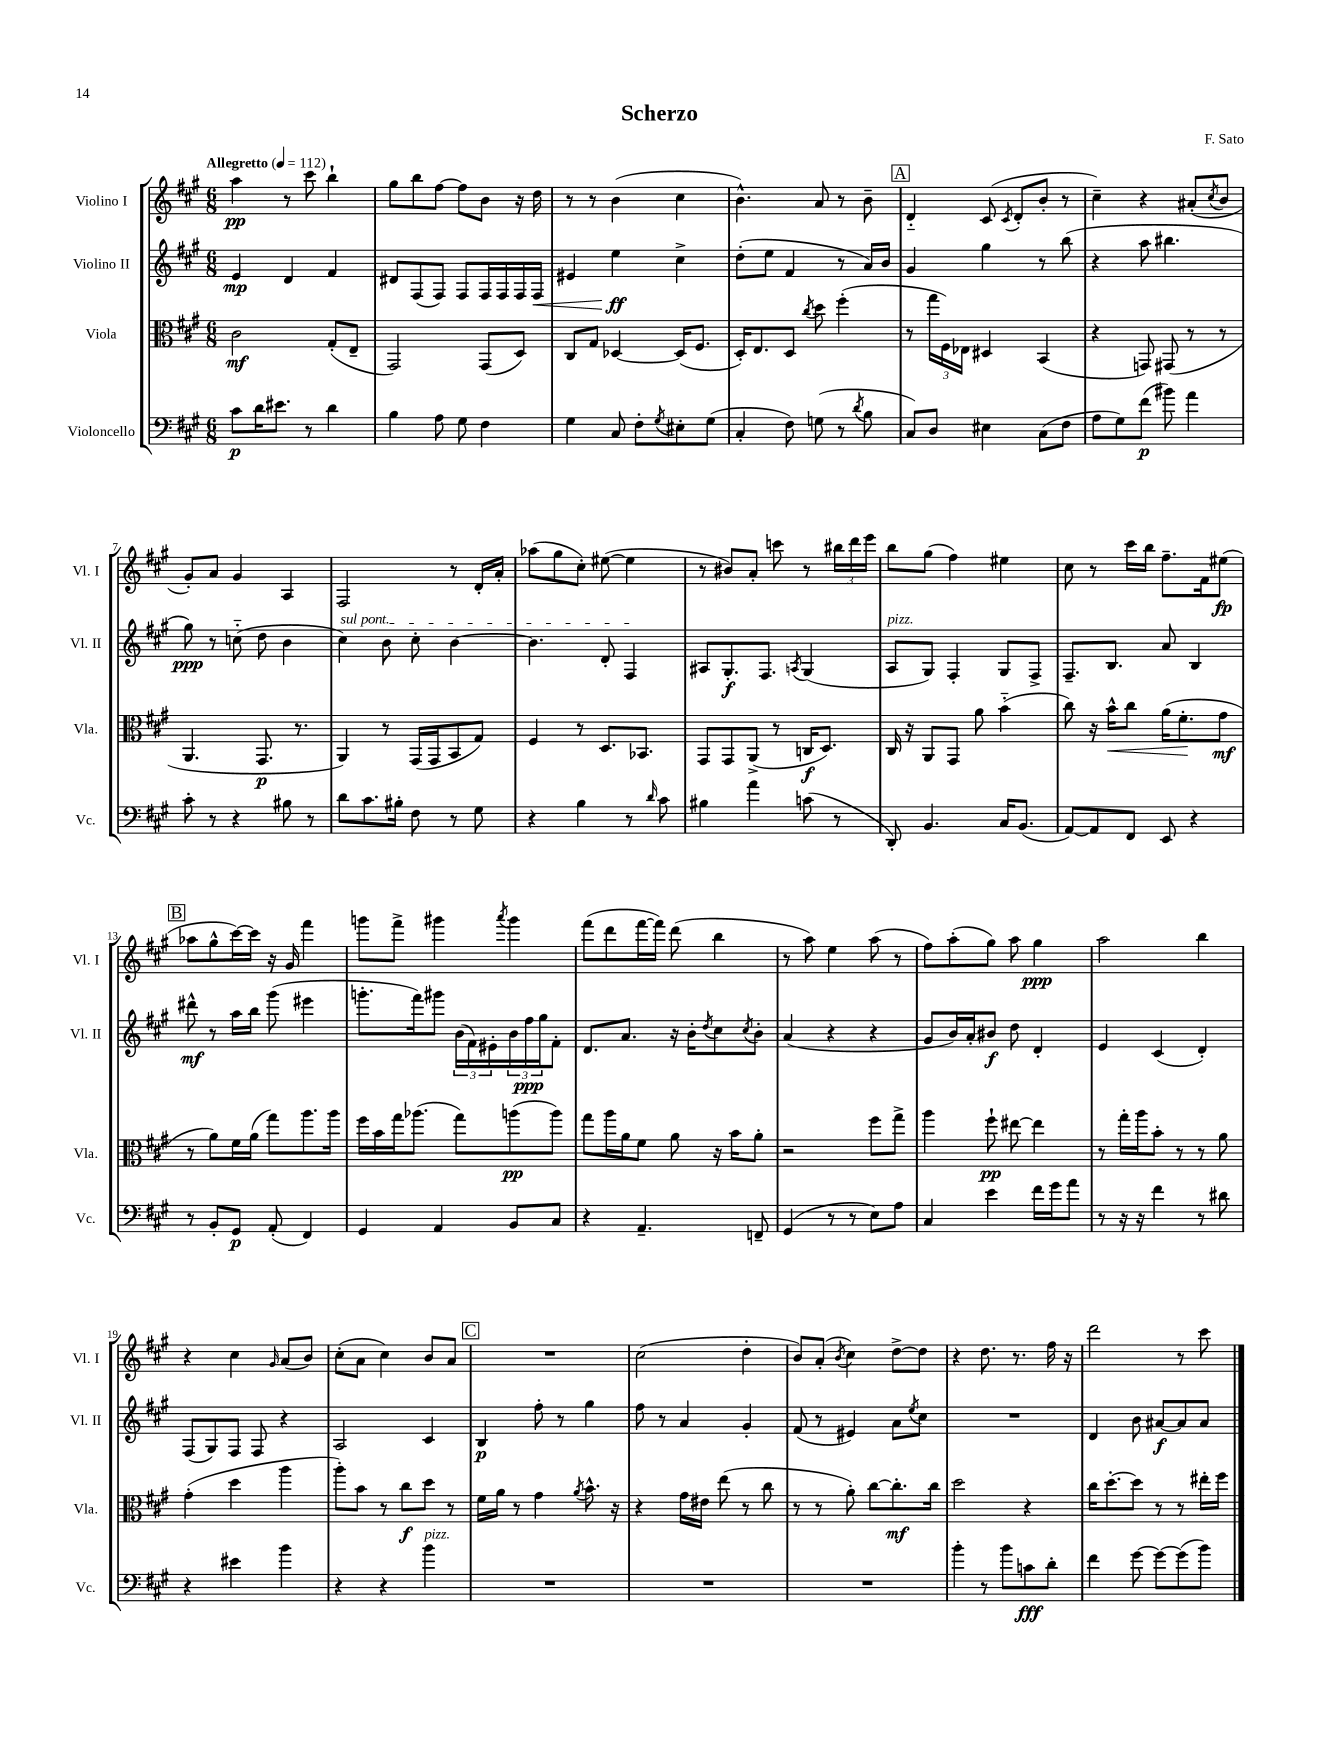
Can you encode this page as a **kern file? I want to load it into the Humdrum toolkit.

**kern	**kern	**kern	**kern
*staff4	*staff3	*staff2	*staff1
*clefF4	*clefC3	*clefG2	*clefG2
*k[f#c#g#]	*k[f#c#g#]	*k[f#c#g#]	*k[f#c#g#]
*M6/8	*M6/8	*M6/8	*M6/8
*MM112	*MM112	*MM112	*MM112
8c#	2c#	4e	4aa
16d	.	.	.
8.e#	.	.	.
.	.	4d	8r
8r	.	.	8ccc#
4d	(8G#'	4f#	4bb`
.	8E~	.	.
=	=	=	=
4B	2GG#)	8d#	8gg#
.	.	(8F#	8bb
8A	.	8F#)	[8ff#
8G#	.	8F#	8ff#]
4F#	(8GG#	16F#	8b
.	.	16F#	.
.	8D)	16F#	16r
.	.	16F#	16dd
=	=	=	=
4G#	8C#	4e#	8r
.	8G#	.	8r
8C#	[4D-	4ee	(4b
8F#'	.	.	.
8qG#	.	.	.
8E#'	(16D-]	4cc#^	4cc#
.	8.F#	.	.
(8G#	.	.	.
=	=	=	=
4C#'	16D')	(8dd'	4.b^^)
.	8.E	.	.
.	.	8ee	.
8F#)	8D	4f#	.
.	8qcc#	.	.
(8G	8dd	.	8a
8r	(4ff#'	8r	8r
8qd	.	.	.
8B	.	16a)	8b~
.	.	16b	.
=	=	=	=
8C#)	8r	4g#	4d'~
8D	24gg#	.	.
.	24F#)	.	.
.	24E-	.	.
4E#	4D#	4gg#	(8c#
.	.	.	8qc#
.	.	.	8d'
(8C#	(4BB	8r	8b'
8F#	.	(8bb	8r
=	=	=	=
8A	4r	4r	4cc#~)
8G#)	.	.	.
(8f#	8GG)	8aa	4r
8b#)	(8GG#	4.bb#	.
4a	8r	.	(8a#'
.	.	.	8qcc#
.	8r	.	8b
=	=	=	=
8c#'	4.AA	8gg#)	8g#')
8r	.	8r	8a
4r	.	(8cc'~	4g#
.	8.GG#	8dd	.
8B#	.	4b	4A
.	8.r	.	.
8r	.	.	.
=	=	=	=
8d	4AA)	4cc#)	2F#
8.c#	.	.	.
.	8r	8b	.
16B#'	.	.	.
8F#	(16GG#	8cc#'	.
.	16GG#	.	.
8r	8BB	[4b	8r
8G#	8G#)	.	16d'
.	.	.	16a'
=	=	=	=
4r	4F#	4.b]	(8aa-
.	.	.	8gg#
4B	8r	.	8cc#')
.	8.D	8d'	([8ee#
8r	.	4F#	4ee#]
.	8.BB-	.	.
16qqd	.	.	.
8c#	.	.	.
=	=	=	=
4B#	8GG#	8A#	8r
.	8GG#	8.G#'	8b#)
4a	(8AA^	.	8a'
.	.	8.F#	.
.	8r	.	8ccc
.	.	8qA	.
(8c	16C	(4G#	8r
.	8.D)	.	.
8r	.	.	24bb#
.	.	.	24ddd
.	.	.	24eee
=	=	=	=
8DD')	16C#	8A	8bb
.	16r	.	.
4.BB	8AA	8G#)	(8gg#
.	8GG#	4F#'	4ff#)
.	8a	.	.
16C#	(4b'~	8G#	4ee#
(8.BB	.	.	.
.	.	8F#^	.
=	=	=	=
[8AA)	8cc#)	8.F#~	8cc#
8AA]	16r	.	8r
.	16b^^	8.B	.
8FF#	8cc#	.	16ccc#
.	.	.	16bb
8EE	(16a	8a	8.ff#~
.	8.f#'	.	.
4r	.	4B	.
.	.	.	16f#
.	8g#	.	(8ee#
=	=	=	=
8r	8r	8ddd#^^	8aa-
8BB'	8a)	8r	8gg#^^
8GG#	16f#	16aa	[16ccc#)
.	(16a	16bb	16ccc#]
(8AA'	8gg#)	(8ggg#	16r
.	.	.	16g#
4FF#)	8.aa	4eee#	4fff#
.	16aa	.	.
=	=	=	=
4GG#	16ff#	8.ggg'	8ggg
.	16b	.	.
.	16gg#	.	8fff#^
.	(8.aa-	16fff#)	.
4AA	.	8ggg#	4ggg#
.	8gg#)	(24b	.
.	.	24f#)	.
.	.	24e#'	.
.	.	.	8qaaa
8BB	(8aa	24b	4ggg#
.	.	24ff#	.
.	.	24gg#	.
8C#	8aa)	8f#'	.
=	=	=	=
4r	8gg#	8.d	(8fff#
.	16aa	.	8ddd
.	16a	8.a	.
4.AA~	8f#	.	[16fff#
.	.	.	16fff#])
.	8a	16r	(8ddd
.	.	16b'	.
.	.	8qdd	.
.	16r	8cc#	4bb
.	16b	.	.
.	.	8qcc#	.
8FF~	8a'	8b'	.
=	=	=	=
(4GG#	2r	(4a	8r
.	.	.	8aa)
8r	.	4r	4ee
8r	.	.	.
8E)	8ff#	4r	(8aa
8A	8gg#^	.	8r
=	=	=	=
4C#	4aa	8g#	8ff#)
.	.	16b)	(8aa'
.	.	16a'	.
4e	8ff#`	8b#	8gg#)
.	[8ee#	8dd	8aa
16f#	4ee#]	4d'	4gg#
16g#	.	.	.
8a	.	.	.
=	=	=	=
8r	8r	4e	2aa
16r	16gg#'	.	.
16r	16aa	.	.
4f#	8b'	(4c#	.
.	8r	.	.
8r	8r	4d')	4bb
8d#	8a	.	.
=	=	=	=
4r	(4g#'	(8F#	4r
.	.	8G#)	.
4e#	4dd	8F#	4cc#
.	.	8F#	.
.	.	.	16qqg#
4b	4aa	4r	(8a
.	.	.	8b)
=	=	=	=
4r	8aa')	2A	(8cc#'
.	8b	.	8a
4r	8r	.	4cc#)
.	8cc#	.	.
4b	8dd	4c#	8b
.	8r	.	8a
=	=	=	=
2.r	16f#	4B	2.r
.	16a	.	.
.	8r	.	.
.	4g#	8ff#'	.
.	.	8r	.
.	8qa	.	.
.	8.b^^	4gg#	.
.	16r	.	.
=	=	=	=
2.r	4r	8ff#	(2cc#
.	.	8r	.
.	16g#	4a	.
.	16e#	.	.
.	(8ee	.	.
.	8r	4g#'	4dd'
.	8cc#	.	.
=	=	=	=
2.r	8r	(8f#	8b)
.	8r	8r	(8a'
.	.	.	8qb
.	8a')	4e#)	4cc#)
.	[8cc#	.	.
.	8.cc#']	8a	[8dd^
.	.	8qee	.
.	.	8cc#	8dd]
.	16cc#	.	.
=	=	=	=
4b'	2dd	2.r	4r
8r	.	.	8.dd
8b	.	.	.
.	.	.	8.r
8c	4r	.	.
8d'	.	.	16ff#
.	.	.	16r
=	=	=	=
4f#	16cc#	4d	2ddd
.	[8.dd'	.	.
[8g#	8dd]	8b	.
8g#_	8r	[8a#	.
(8g#]	8r	8a#]	8r
8b)	16ee#'	8a#	8ccc#
.	16ff#	.	.
==	==	==	==
*-	*-	*-	*-
